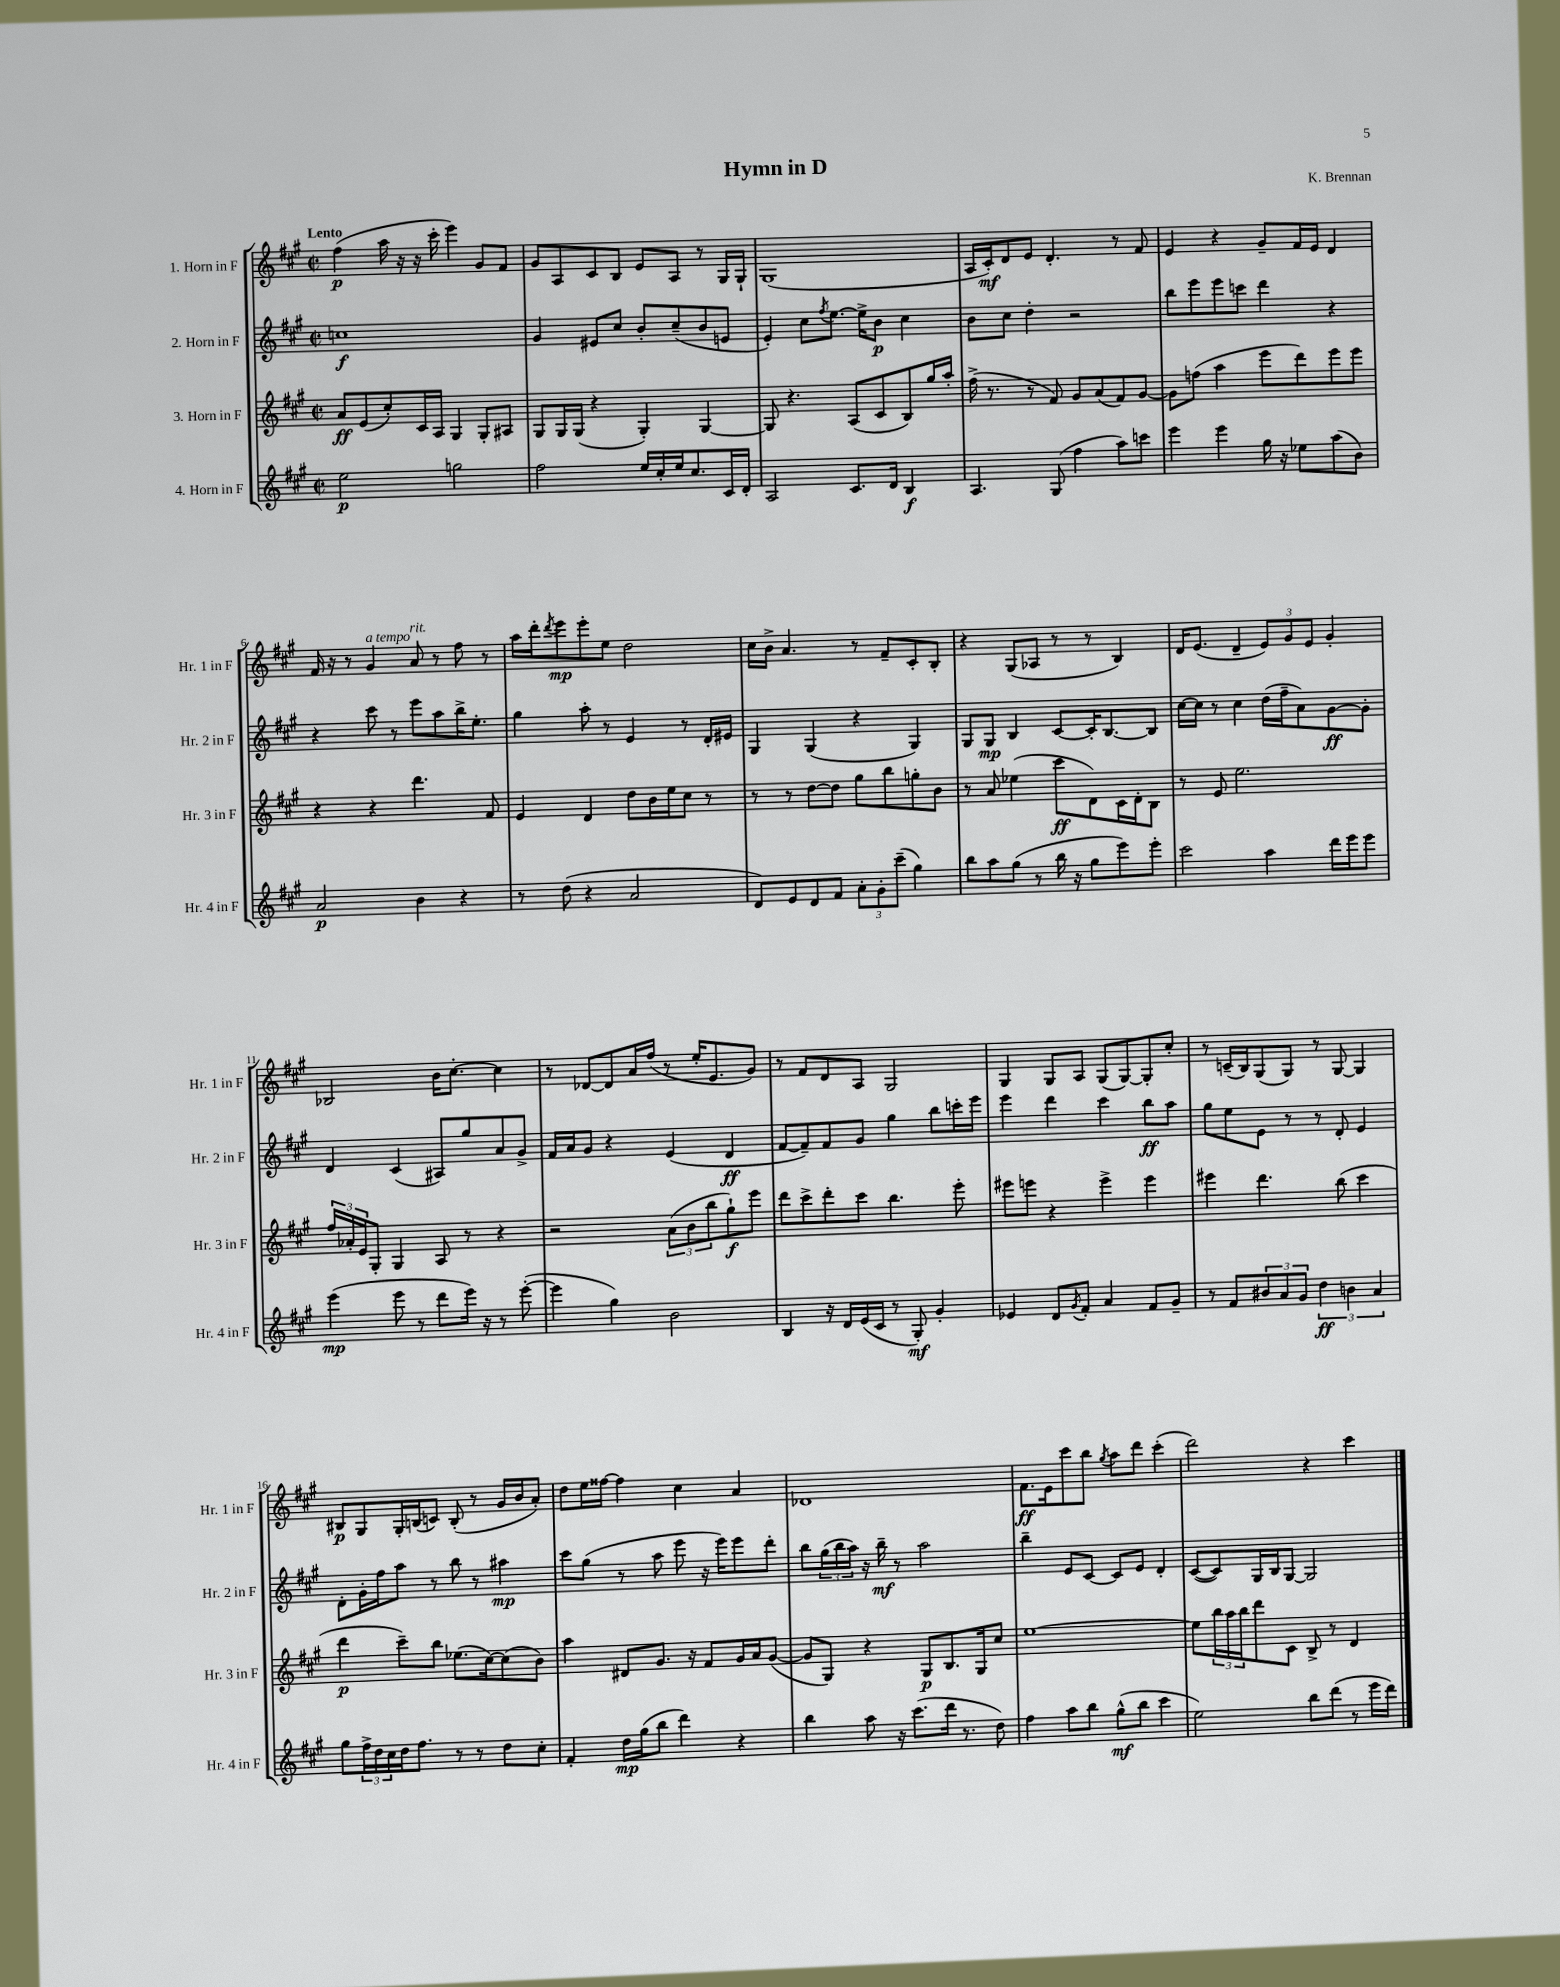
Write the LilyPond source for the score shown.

\header { title = "Hymn in D" composer = "K. Brennan" }
<<
\new StaffGroup <<
\new Staff = "s0" \with { instrumentName = "1. Horn in F" shortInstrumentName = "Hr. 1 in F" } {
    \clef treble \key a \major \defaultTimeSignature \time 2/2 \tempo "Lento"
    fis''4\p( a''16 r16 r16 cis'''16-. e'''4) gis'8 fis'8 |
    gis'8 a8 cis'8 b8 e'8 a8 r8 gis16 gis16-! |
    gis1( |
    a16 cis'16-.\mf) d'8 e'8 d'4.-. r8 fis'8 |
    e'4 r4 gis'8-- fis'16 e'16 d'4 |
    fis'16 r16 r8 gis'4^\markup { \italic "a tempo" } a'8^\markup { \italic "rit." } r8 fis''8 r8 |
    a''16 d'''16-. \acciaccatura { d'''8 } e'''8\mp e'''8-. e''8 d''2 |
    cis''16 b'16-> a'4. r8 fis'8-- cis'8-. b8-. |
    r4 gis8( aes8 r8 r8 b4) |
    d'16 e'8.( d'4-- \tuplet 3/2 { e'8) gis'8 e'8 } gis'4-. |
    bes2 b'16 cis''8.~-. cis''4 |
    r8 des'8~ des'8 a'16 fis''16( r8 e''16-. e'8. gis'8) |
    r8 fis'8 d'8 a8 gis2 |
    gis4 gis8 a8 gis8( gis8~) gis8-. cis''8-. |
    r8 c'16--( b16) gis8( gis8) r8 gis8~ gis4 |
    bis8\p gis8 gis16-. b16( c'8) b8-.( r8 gis'16 b'16 a'8-.) |
    d''8 e''16 fisis''16~ fisis''4 cis''4 a'4 |
    des'1 |
    fis'8.\ff e'16 cis'''8 b''8 \acciaccatura { gis''8 } a''8 d'''8 cis'''4-.( |
    d'''2) r4 cis'''4 \bar "|." |
}
\new Staff = "s1" \with { instrumentName = "2. Horn in F" shortInstrumentName = "Hr. 2 in F" } {
    \clef treble \key a \major \defaultTimeSignature \time 2/2
    c''1\f |
    gis'4 eis'8 cis''8 b'8-. cis''8--( b'8 e'8 |
    e'4-.) cis''8 \acciaccatura { fis''8 } e''8.~ e''16-> b'8\p cis''4 |
    b'8 cis''8 d''4-. r2 |
    b''8 e'''8 e'''8 c'''8 d'''4 r4 |
    r4 cis'''8 r8 e'''8 a''8 b''16-> e''8.-. |
    gis''4 a''8-. r8 e'4 r8 d'16-. eis'16 |
    gis4 gis4( r4 gis4) |
    gis8 gis8\mp b4 cis'8~ cis'16-. b8.~ b8 |
    cis''16~ cis''16 r8 cis''4 d''16( fis''16-- a'8) gis'8~\ff gis'8-. |
    d'4 cis'4( ais8) gis''8 a'8 gis'8-> |
    fis'16 a'16 gis'8 r4 e'4( d'4\ff |
    fis'8~ fis'8--) fis'8 gis'8 gis''4 b''8 c'''16-. e'''16 |
    e'''4 d'''4 cis'''4 b''8\ff a''8 |
    gis''8 e''8 e'8 r8 r8 d'8-. e'4 |
    d'8-. gis'16-. fis''16 a''8 r8 b''8 r8 ais''4\mp |
    cis'''8 gis''8( r8 a''8 e'''8 r16 e'''16) e'''8 d'''8-. |
    b''8 \tuplet 3/2 { gis''16( b''16 a''16) } r16 b''16--\mf r8 a''2 |
    b''4-- e'8 cis'8~ cis'8 e'8 d'4-. |
    cis'8~( cis'8) gis16 b16 gis8~ gis2 \bar "|." |
}
\new Staff = "s2" \with { instrumentName = "3. Horn in F" shortInstrumentName = "Hr. 3 in F" } {
    \clef treble \key a \major \defaultTimeSignature \time 2/2
    a'8\ff e'8( cis''8-.) cis'16 a16 gis4 gis8-. ais8 |
    gis8 gis16 gis16( r4 gis4-.) gis4~ |
    gis8 r4. a8( cis'8 b8) gis''16 a''16-. |
    fis''16->( r8. r8 fis'8) gis'8 a'8( fis'8) gis'8~ |
    gis'8 f''8( a''4 e'''8 d'''8) e'''8 e'''8 |
    r4 r4 d'''4. fis'8 |
    e'4 d'4 d''8 b'16 e''16 cis''8 r8 |
    r8 r8 d''8~ d''8 gis''8 b''8 g''8-. b'8 |
    r8 a'8 ees''4( cis'''8\ff d'8) cis'16 d'16-. b8 |
    r8 e'8 e''2. |
    \tuplet 3/2 { fis''16 aes'16-. e'16 } gis8-. gis4 a8 r8 r4 |
    r2 \tuplet 3/2 { a'8( b'8 b''8 } gis''8-!\f) e'''8 |
    d'''8 cis'''8-> d'''8-. cis'''8 b''4. e'''8-. |
    eis'''8 e'''8 r4 e'''4-> e'''4 |
    eis'''4 d'''4. b''8( cis'''4 |
    d'''4\p cis'''8--) b''8 ees''8.( cis''16~) cis''8( b'8) |
    a''4 dis'8 gis'8. r16 fis'8 gis'16 a'16 gis'8~( |
    gis'8 gis8) r4 gis8\p b8. gis16 cis''8 |
    e''1~ |
    e''8 \tuplet 3/2 { b''16 a''16 b''16 } d'''8 cis'8 b8-> r8 d'4 \bar "|." |
}
\new Staff = "s3" \with { instrumentName = "4. Horn in F" shortInstrumentName = "Hr. 4 in F" } {
    \clef treble \key a \major \defaultTimeSignature \time 2/2
    e''2\p g''2 |
    fis''2 e''16 cis''16-. e''16 cis''8. cis'16 d'16-. |
    a2 cis'8. d'16 b4\f |
    a4. gis8( fis''4 a''8) c'''8 |
    e'''4 e'''4 gis''16 r16 ees''8 a''8( b'8) |
    a'2\p b'4 r4 |
    r8 d''8( r4 a'2 |
    d'8) e'8 d'8 fis'8 \tuplet 3/2 { a'8-. gis'8-. cis'''8--( } gis''4) |
    b''8 a''8 gis''8( r8 b''16 r16 gis''8 e'''8) e'''8-. |
    cis'''2 a''4 d'''16 e'''16 e'''8 |
    e'''4\mp( e'''8 r8 d'''8 e'''16) r16 r8 e'''8~-.( |
    e'''4 gis''4) b'2 |
    b4 r16 d'16 e'16( cis'16 r8 gis8-.\mf) gis'4-. |
    ees'4 d'8 \acciaccatura { gis'8 } fis'8-. a'4 fis'8 gis'8-- |
    r8 fis'8 \tuplet 3/2 { bis'8 a'8 gis'8 } \tuplet 3/2 { d''4\ff b'4 a'4 } |
    gis''8 \tuplet 3/2 { fis''16-> d''16 cis''16 } d''16 fis''8. r8 r8 d''8 cis''8-. |
    fis'4-. d''16\mp gis''16( b''8 d'''4) r4 |
    b''4 a''8 r16 cis'''8.( d'''16 r8. d''8) |
    fis''4 a''8 b''8 gis''8-^\mf( b''8 cis'''4 |
    e''2) b''8 d'''8( r8 e'''16 d'''16) \bar "|." |
}
>>
>>
